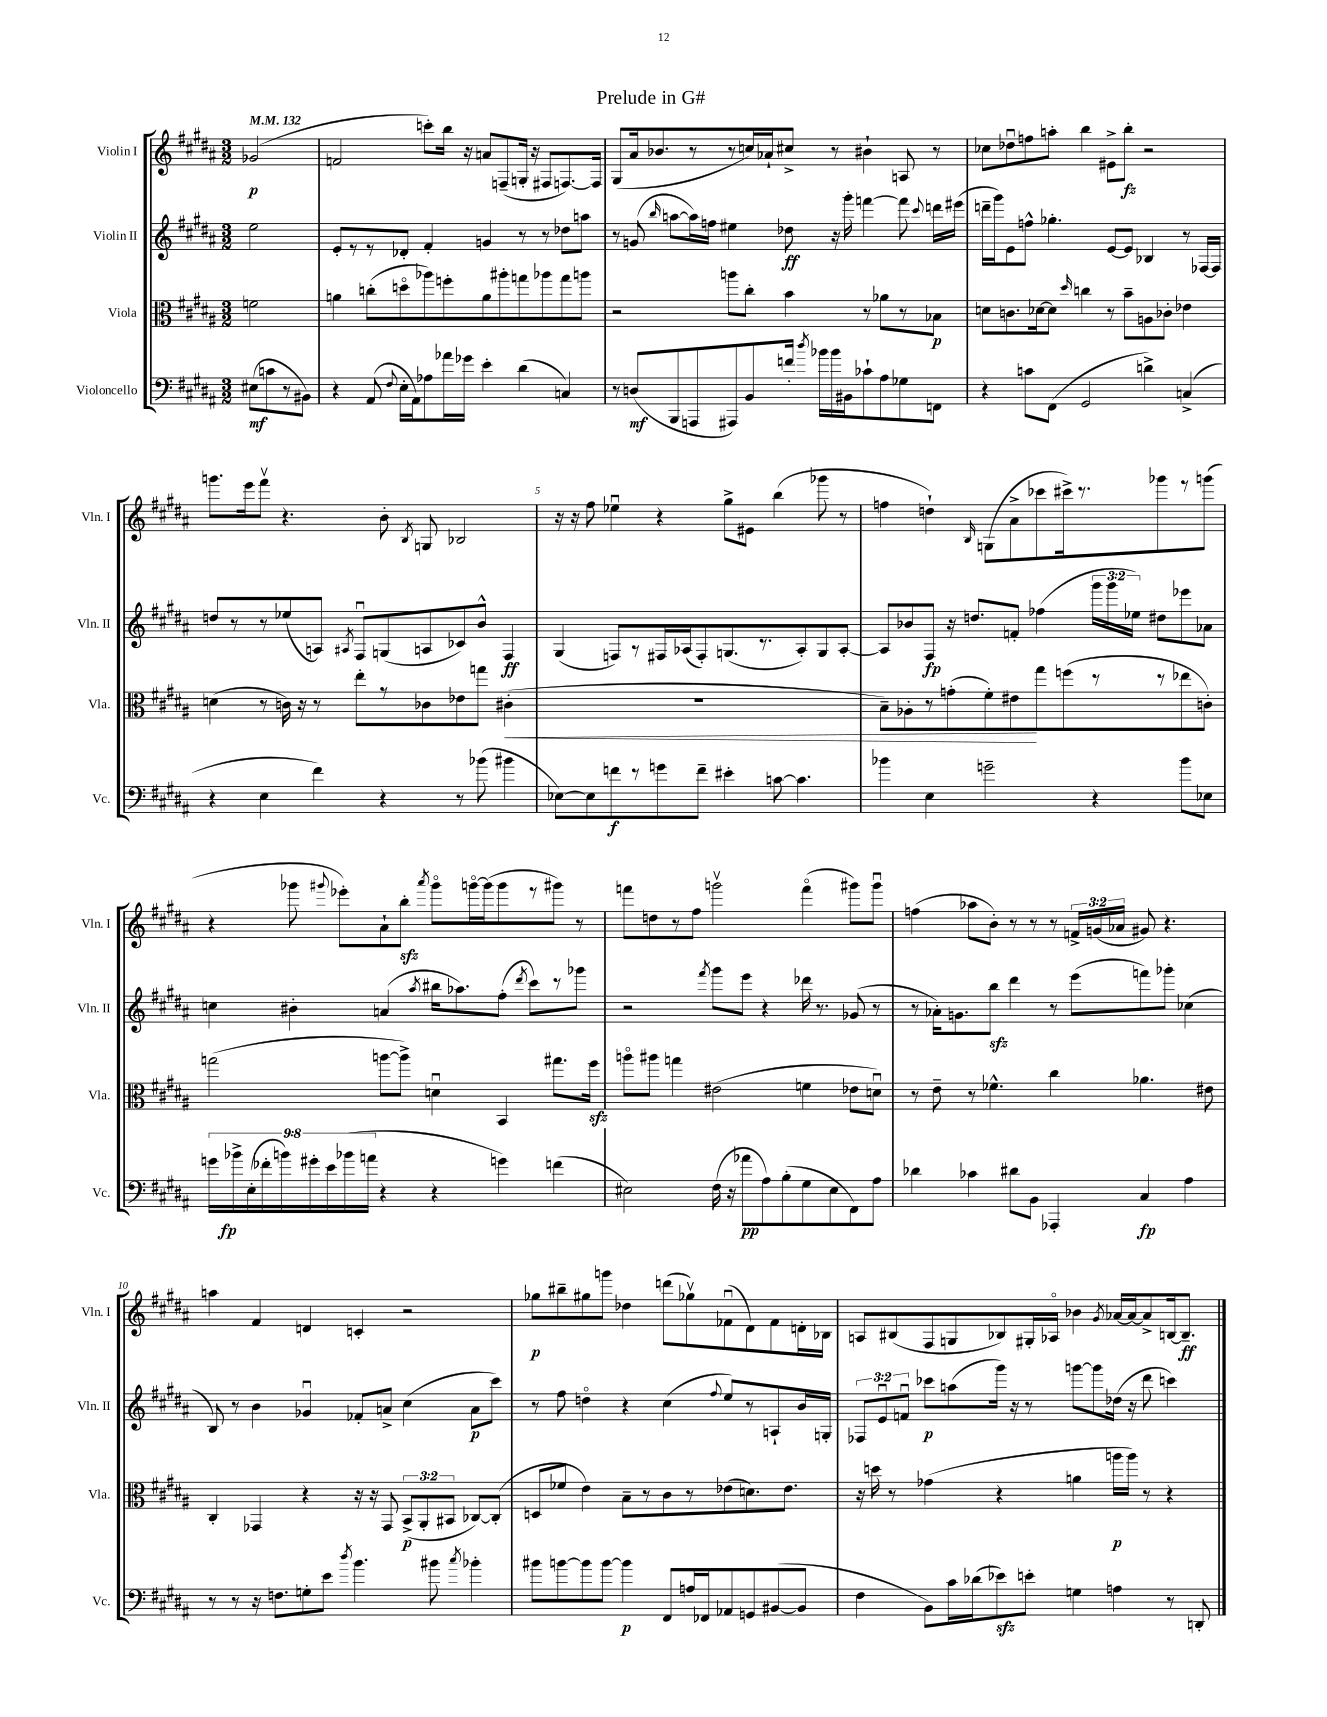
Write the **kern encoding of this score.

**kern	**dynam	**kern	**dynam	**kern	**dynam	**kern	**dynam
*part4	*part4	*part3	*part3	*part2	*part2	*part1	*part1
*staff4	*staff4	*staff3	*staff3	*staff2	*staff2	*staff1	*staff1
*I"Violoncello	*	*I"Viola	*	*I"Violin II	*	*I"Violin I	*
*I'Vc.	*	*I'Vla.	*	*I'Vln. II	*	*I'Vln. I	*
*clefF4	*	*clefC3	*	*clefG2	*	*clefG2	*
*k[f#c#g#d#a#]	*	*k[f#c#g#d#a#]	*	*k[f#c#g#d#a#]	*	*k[f#c#g#d#a#]	*
*M3/2	*	*M3/2	*	*M3/2	*	*M3/2	*
*MM132	*	*MM132	*	*MM132	*	*MM132	*
=	=	=	=	=	=	=	=
(8E#X\L	mf	2fn\	.	2ee\	.	(2g-X/	p
8cn\	.	.	.	.	.	.	.
8r	.	.	.	.	.	.	.
8BB#X\J)	.	.	.	.	.	.	.
=1	=1	=1	=1	=1	=1	=1	=1
4r	.	4an\	.	8e'/L	.	2fn/	.
.	.	.	.	8r	.	.	.
(8AA#/	.	(8ccn'\L	.	8r	.	.	.
8qqF#/	.	.	.	.	.	.	.
16E'\LL	.	8ddn\	.	8d-X'/J	.	.	.
16AA#\J)	.	.	.	.	.	.	.
8A-X\	.	8aa-X\)	.	4f#'/	.	8cccn'\L)	.
16a-X\L	.	8ffn'\	.	.	.	16bb\Jk	.
16g-X\JJ	.	.	.	.	.	16r	.
4e'\	.	8a\	.	4gn/	.	8an/L	.
.	.	8aa#X'\	.	.	.	(8Fn~/	.
(4d#\	.	8ggn\	.	8r	.	16Gn'/Jk	.
.	.	.	.	.	.	16r	.
.	.	8aa-X\	.	8r	.	8F#X/L	.
4Cn/)	.	8gg\	.	8dd-X\L	.	[8.Fn/)	.
.	.	8aan\J	.	8aan\J	.	.	.
.	.	.	.	.	.	16F/Jk]	.
=2	=2	=2	=2	=2	=2	=2	=2
8r	.	2r	.	8r	.	(8G#/L	.
(8Dn/L	mf	.	.	(8gn/	.	16a#/k	.
.	.	.	.	.	.	8.b-X/	.
.	.	.	.	16qqbb/	.	.	.
8BBB/	.	.	.	[8aan\L	.	.	.
8AAAn/	.	.	.	16aa\L])	.	8r	.
.	.	.	.	16ffn\JJ	.	.	.
8AAA#X/)	.	8aan\L	.	4ee#X\	.	8r	.
8BB/	.	8cc#'\J	.	.	.	16ccn/L)	.
.	.	.	.	.	.	16a-X`/J	.
16fn'/Jk	.	4b\	.	8dd-X\	ff	8cc#X^/J	.
8qdd#/	.	.	.	.	.	.	.
16b-X\LL	.	.	.	.	.	.	.
16b-\	.	.	.	16r	.	8r	.
16BB#X\J	.	.	.	16ggg#'\	.	.	.
8c-X`\	.	8r	.	[4fffn\	.	4b#X`\	.
8A#\	.	8a-X\L	.	.	.	.	.
8G-X\	.	8r	.	8fff\]	.	8An/	.
.	.	.	.	8qqccc#/	.	.	.
8FFn\J	.	8B-X\J	p	16dddn\LL	.	8r	.
.	.	.	.	(16eee#X\JJ	.	.	.
=3	=3	=3	=3	=3	=3	=3	=3
4r	.	8dn\L	.	16dddn~\LL	.	8cc-X\L	.
.	.	.	.	16ggg#\J)	.	.	.
.	.	8.cn\	.	8e\	.	8dd-Xu\	.
8cn\L	.	.	.	8ffn^^\J	.	8ffn\	.
.	.	[16d-X\k	.	.	.	.	.
(8FF#\J	.	8d-\J]	.	4.gg-X'\	.	8aan'\J	.
.	.	16qqdd#/	.	.	.	.	.
2GG#/	.	4ccn\	.	.	.	4bb\	.
.	.	8r	.	[8e/L	.	8e#X^\L	.
.	.	8b~\L	.	8e/J]	.	8bb'\J	fz
4dn^\)	.	8An\	.	4B-X/	.	2r	.
.	.	8c-X'\J	.	.	.	.	.
(4Cn^/	.	4e-X\	.	8r	.	.	.
.	.	.	.	[16F-X/LL	.	.	.
.	.	.	.	16F-/JJ]	.	.	.
!!LO:LB:g=z
=4	=4	=4	=4	=4	=4	=4	=4
4r	.	(4dn\	.	8ddn/L	.	8.gggn\L	.
.	.	.	.	8r	.	.	.
.	.	.	.	.	.	16eee\k	.
4E\	.	8r	.	8r	.	8fff#v\J	.
.	.	16cn\)	.	(8ee-X/	.	4.r	.
.	.	16r	.	.	.	.	.
4f#\)	.	8r	.	8An/J)	.	.	.
.	.	.	.	8qA#X/	.	.	.
.	.	8ee'\L	.	8F#u/L	.	.	.
4r	.	8r	.	(8Gn/	.	8b'\	.
.	.	.	.	.	.	8qB/	.
.	.	8c-X\	.	8An/	.	8Gn/	.
8r	.	8e-X\	.	8c-X/)	.	2B-X/	.
(8b-X\	.	8ggn\J	.	8b^^/J	.	.	.
!	!	!	!LO:HP:b	!	!	!	!
4b#X\	.	(4c#X'\	<	4F#/	ff	.	.
=5	=5	=5	=5	=5	=5	=5	=5
[8E-X\L)	.	1.r	.	(4G#/	.	16r	.
.	.	.	.	.	.	16r	.
8E-\]	.	.	.	.	.	8ff#\	.
8fn\	f	.	.	8Fn/L)	.	4ee-Xu\	.
8r	.	.	.	8r	.	.	.
8gn\	.	.	.	16F#X/L	.	4r	.
.	.	.	.	(16A-X/J	.	.	.
8f~\J	.	.	.	8F#'/)	.	.	.
4e#X'\	.	.	.	(8.Gn/	.	8gg#^\L	.
.	.	.	.	.	.	8e#X\J	.
.	.	.	.	8.r	.	.	.
[8cn\	.	.	.	.	.	(4bb\	.
4.c\]	.	.	.	8A-'/)	.	.	.
.	.	.	.	8G/	.	8ggg-X\	.
.	.	.	.	[8A-'/J	.	8r	.
=6	=6	=6	=6	=6	=6	=6	=6
4b-X\	.	8B~\L)	.	8A-/L]	.	4ffn\	.
.	.	8A-X'\	.	8b-X/	.	.	.
4E\	.	8r	.	8F#/J	fp	4ddn`\)	.
.	.	(8gn'\	.	16r	.	.	.
.	.	.	.	8.ddn/L	.	.	.
.	.	.	.	.	.	16qqB/	.
2gn~\	.	8f#'\)	.	.	.	(8Gn\L	.
.	.	8e#X\	.	8fn'/J	.	8a#^\	.
.	.	8gg#\	[	(4ff-X\	.	8ccc-X\	.
.	.	(8ffn\	.	.	.	16ccc#X^\k)	.
.	.	.	.	.	.	8.r	.
4r	.	8r	.	24ggg#\LL	.	.	.
.	.	.	.	24ggg#\	.	.	.
.	.	.	.	24ee-X\JJ)	.	.	.
.	.	8r	.	8dd#X\L	.	8ggg-X\	.
8b-\L	.	8ee-X\	.	8eee-X\	.	8r	.
8E-X\J	.	8cn'\J)	.	8a-X\J	.	(8gggn\J	.
!!LO:LB:g=z
=7	=7	=7	=7	=7	=7	=7	=7
18gn\LL	.	(2ggn\	.	4ccn\	.	4r	.
18b-X^\	fp	.	.	.	.	.	.
(18E'\	.	.	.	.	.	.	.
18f-X'\	.	.	.	.	.	.	.
18bn\)	.	.	.	.	.	.	.
.	.	.	.	4b#X'\	.	8ggg-X\	.
18g#X'\	.	.	.	.	.	.	.
18e\	.	.	.	.	.	.	.
.	.	.	.	.	.	8qqggg#X/	.
.	.	.	.	.	.	8eee-X'\L)	.
(18b-X\	.	.	.	.	.	.	.
18an\JJ	.	.	.	.	.	.	.
4r	.	[8aan\L	.	(4an/	.	8a#`\	.
.	.	8aa^\J])	.	.	.	8bbzz'\J	.
.	.	.	.	8qaa#/	.	8qaaa#/	.
4r	.	4dnu\	.	16bb#X\KL	.	8ggg#\L	.
.	.	.	.	8.aa-X\)	.	.	.
.	.	.	.	.	.	[16gggn\L	.
.	.	.	.	.	.	(16ggg\J]	.
4gn\)	.	4BB/	.	(8ff#'\J	.	8ggg\	.
.	.	.	.	8qddd#/	.	.	.
.	.	.	.	8ccc#\L)	.	8r	.
(4fn\	.	8.gg#X\L	.	8r	.	8ggg#X\J)	.
.	.	.	.	8ggg-X\J	.	8r	.
.	.	16ff#zz\Jk	.	.	.	.	.
=8	=8	=8	=8	=8	=8	=8	=8
2E#X\)	.	8aan\L	.	2r	.	8fffn\L	.
.	.	8aa#X\J	.	.	.	8ddn\	.
.	.	4ggn\	.	.	.	8r	.
.	.	.	.	.	.	8ff#\J	.
.	.	.	.	8qfff#/	.	.	.
(16F#\	.	(2e#X\	.	8ggg#\L	.	2gggnv\	.
16r	.	.	.	.	.	.	.
8a-X\L	pp	.	.	8eee\J	.	.	.
8A#\)	.	.	.	4r	.	.	.
(8B'\	.	.	.	.	.	.	.
8G#\	.	4fn\	.	16ddd-X\	.	(4fff\	.
.	.	.	.	8.r	.	.	.
8E#\	.	.	.	.	.	.	.
8FF#\)	.	8e-X\L	.	(8g-X/	.	8ggg#X\L)	.
8A#\J	.	8dnu\J)	.	8r	.	8ggg#u\J	.
=9	=9	=9	=9	=9	=9	=9	=9
4d-X\	.	8r	.	8r	.	(4ffn\	.
.	.	8e~\	.	16a-X'\KL)	.	.	.
.	.	.	.	8.gn\	.	.	.
4c-X\	.	8r	.	.	.	8aa-X\L	.
.	.	4.f-X^^\	.	8bbzz\J	.	8b'\J)	.
8d#X\L	.	.	.	4ddd#\	.	8r	.
8BB\J	.	.	.	.	.	8r	.
4AAA-X'/	.	4cc#\	.	8r	.	8r	.
.	.	.	.	(8eee\L	.	24fn^/LL	.
.	.	.	.	.	.	(24gn/	.
.	.	.	.	.	.	24a-X/JJ	.
4C#/	fp	4.a-X\	.	8fffn\)	.	8g#X/)	.
.	.	.	.	8ggg-X'\J	.	4.r	.
4A#\	.	.	.	(4cc-X\	.	.	.
.	.	8e#X\	.	.	.	.	.
!!LO:LB:g=z
=10	=10	=10	=10	=10	=10	=10	=10
8r	.	4C#'/	.	8B/)	.	4aan\	.
8r	.	.	.	8r	.	.	.
16r	.	4GG-X/	.	4b\	.	4f#/	.
8.Fn\L	.	.	.	.	.	.	.
8Gn'\	.	4r	.	4g-Xu/	.	4dn/	.
8e\J	.	.	.	.	.	.	.
8qdd#/	.	.	.	.	.	.	.
4.b\	.	16r	.	8f-X'/L	.	4cn'/	.
.	.	16r	.	.	.	.	.
.	.	8GG-/	.	8an^/J	.	.	.
.	.	(12BB^/L	p	(4cc#\	.	2r	.
.	.	12AA#'/	.	.	.	.	.
8b#X\	.	.	.	.	.	.	.
.	.	12BB#X/J	.	.	.	.	.
8qcc#/	.	.	.	.	.	.	.
4b-X'\	.	[8C-X/L)	.	8a\L	p	.	.
.	.	(8C-'/J]	.	8ccc#\J)	.	.	.
=11	=11	=11	=11	=11	=11	=11	=11
8b#X\L	.	8Dn/L	.	8r	.	8gg-X\L	p
[8bn\	.	8f-X/J	.	8ff#\	.	8bb#X~\	.
8b\]	.	4e\)	.	4ddn\	.	8gg#X\	.
[8b\J	.	.	.	.	.	8gggn\J	.
4b\]	p	8B~\L	.	4r	.	4dd-X\	.
.	.	8r	.	.	.	.	.
8FF#/L	.	8c#\	.	(4cc#\	.	(8dddn\L	.
16An/L	.	8r	.	.	.	8gg-Xv\)	.
16FF-X/J	.	.	.	.	.	.	.
.	.	.	.	8qqff#/	.	.	.
8AA-X/	.	(8e-X\	.	8ee/L)	.	(8f-Xu\	.
8GGn/	.	8.dn\)	.	8r	.	8d#\)	.
([8BB#X/	.	.	.	8An`/	.	8f-\	.
.	.	8.e-\J	.	.	.	.	.
8BB#/J]	.	.	.	16b/L	.	16dn'\L	.
.	.	.	.	16Gn'/JJ	.	16B-X\JJ	.
=12	=12	=12	=12	=12	=12	=12	=12
4F#\	.	16r	.	12F-X/L	.	8An/L	.
.	.	16ddn\	.	.	.	.	.
.	.	.	.	12eu/	.	.	.
.	.	8r	.	.	.	(8B#X/	.
.	.	.	.	12fnu/J	.	.	.
8BB\L)	.	(4g-X\	.	8ccc-X\L	p	8F#/	.
16c#\L	.	.	.	(8aan\	.	8Gn/	.
(16d-X\J	.	.	.	.	.	.	.
8e-Xzz\)	.	4r	.	16ggg#\Jk)	.	8B-X/)	.
.	.	.	.	16r	.	.	.
8en'\J	.	.	.	8r	.	16G#X'/L	.
.	.	.	.	.	.	16A-X/JJ	.
4Gn\	.	4an\	.	[8gggn\L	.	4b-X\	.
.	.	.	.	8ggg\]	.	.	.
.	.	.	.	.	.	8qg#/	.
4An\	.	16aan\LL	p	(16dd-X\Jk	.	[16a-X/LL	.
.	.	16aa\JJ)	.	16r	.	16a-/J_	.
.	.	8r	.	8ddd#\	.	8a-^/]	.
8r	.	4r	.	4cccn\)	.	[16Bn/k	.
.	.	.	.	.	.	8.B~/J]	ff
8DDn'/	.	.	.	.	.	.	.
==	==	==	==	==	==	==	==
*-	*-	*-	*-	*-	*-	*-	*-
